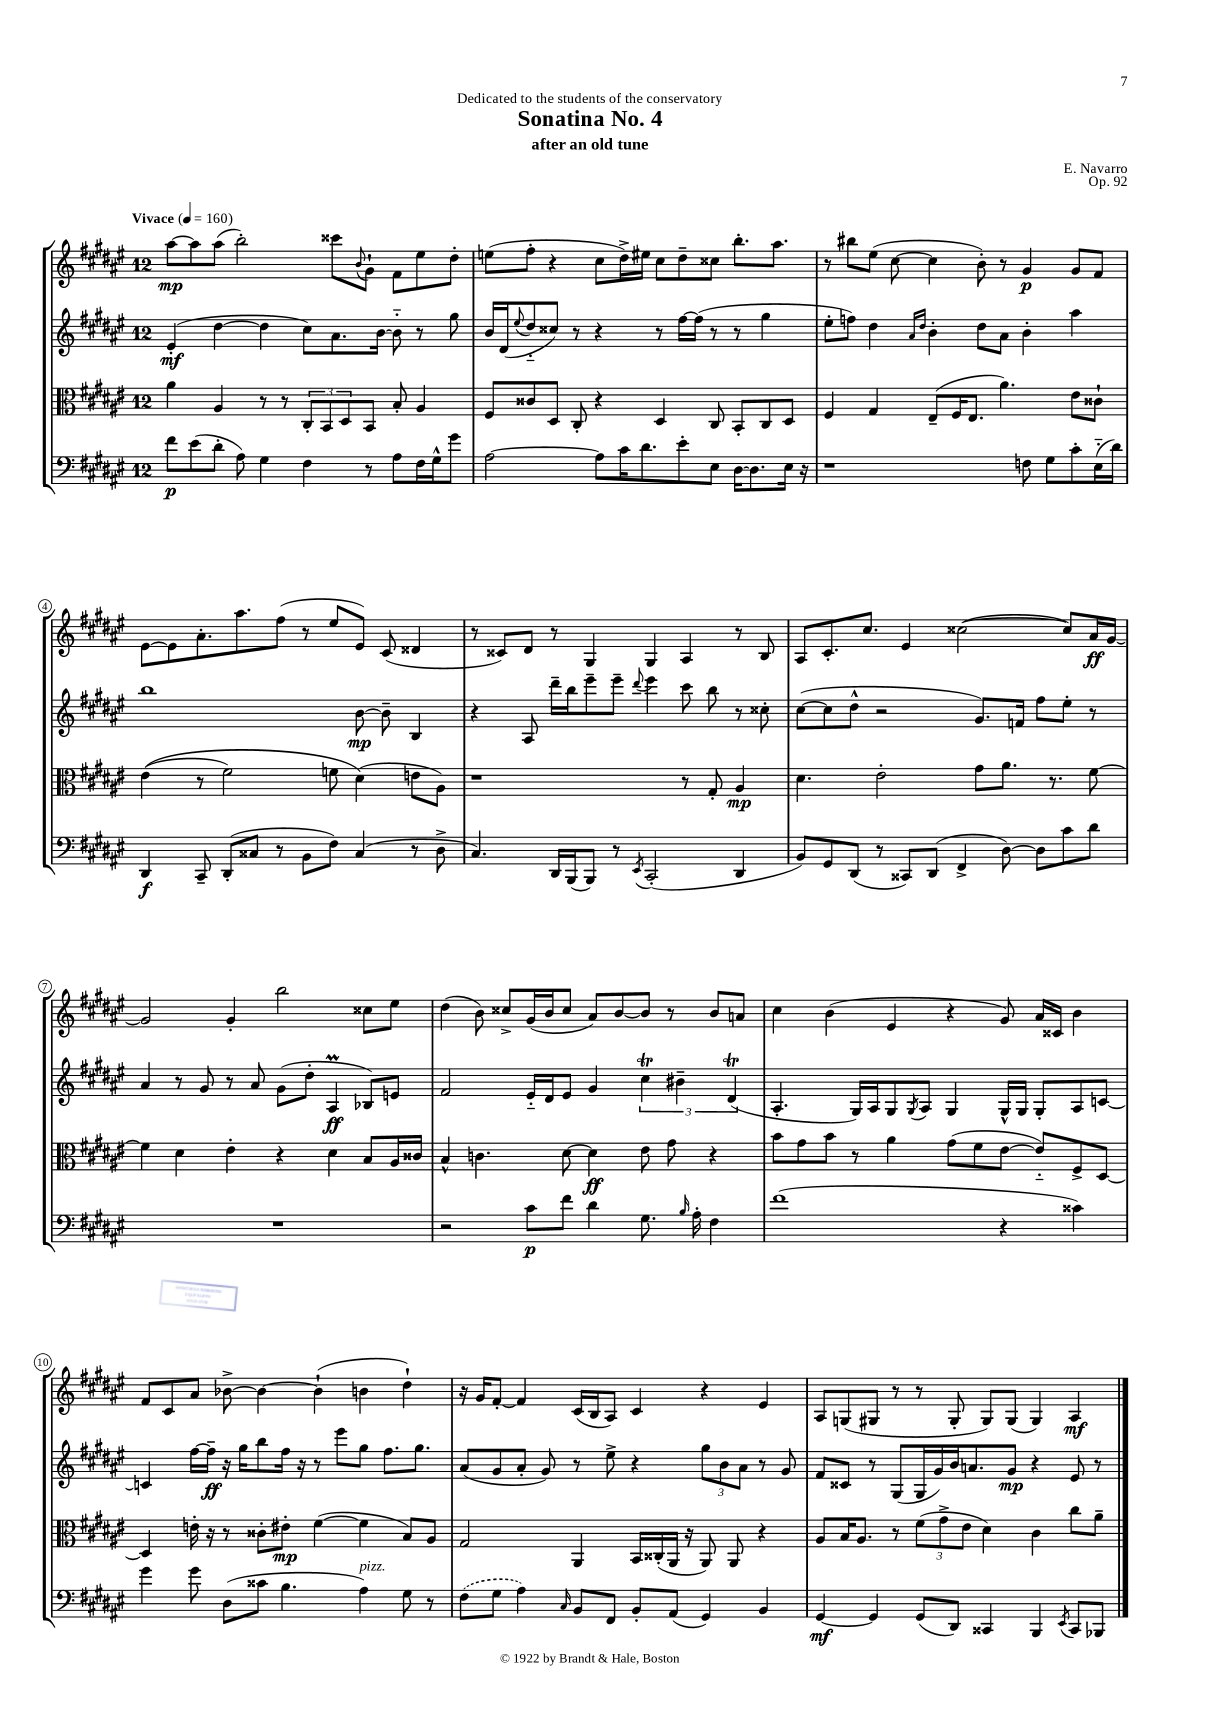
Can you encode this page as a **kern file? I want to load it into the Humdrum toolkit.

**kern	**kern	**kern	**kern
*staff4	*staff3	*staff2	*staff1
*clefF4	*clefC3	*clefG2	*clefG2
*k[f#c#g#d#a#e#]	*k[f#c#g#d#a#e#]	*k[f#c#g#d#a#e#]	*k[f#c#g#d#a#e#]
*M12/8	*M12/8	*M12/8	*M12/8
*MM160	*MM160	*MM160	*MM160
8f#	4a#	(4e#'	[8aa#
(8e#	.	.	8aa#]
8d#'	4A#	[4dd#	(8aa#
8A#)	.	.	2bb')
4G#	8r	4dd#]	.
.	8r	.	.
4F#	12C#'	8cc#)	.
.	12BB	.	.
.	.	8.a#	8ccc##
.	12D#	.	.
.	.	.	8qqb
8r	8BB	.	8g#`
.	.	[16b	.
8A#	8B'	8b'~]	8f#
16F#	4A#	8r	8ee#
16G#^^	.	.	.
8g#	.	8gg#	8dd#'
=	=	=	=
[2A#	8F#	16b	(8ee
.	.	(16d#	.
.	.	8qqee#	.
.	8c##	8dd#'~	8ff#'
.	8D#	8cc##)	4r
.	8C#'	8r	.
8A#]	4r	4r	8cc#
16c#	.	.	16dd#^)
8.d#	.	.	16ee#
.	4D#	8r	8cc#
8e#'	.	[16ff#	8dd#~
.	.	(16ff#]	.
8E#	8C#	8r	8cc##
[16D#	8BB'	8r	8.bb'
8.D#]	.	.	.
.	8C#	4gg#	.
.	.	.	8.aa#
16E#	8D#	.	.
16r	.	.	.
=	=	=	=
1r	4F#	8ee#'	8r
.	.	8ff)	8bb#
.	4G#	4dd#	(8ee#
.	.	.	[8cc#
.	.	16qqa#	.
.	.	16qqdd#	.
.	(8E#~	4b'	4cc#]
.	16F#	.	.
.	8.E#	.	.
.	.	8dd#	8b')
.	4.a#)	8a#	8r
8F	.	4b'	4g#
8G#	.	.	.
8c#'	8e#	4aa#	8g#
(16E#'~	8c##`	.	8f#
16d#)	.	.	.
=	=	=	=
4DD#	&((4e#	1bb	[8e#
.	.	.	8e#]
8CC#~	8r	.	8.a#'
(8DD#'	2f#)	.	.
.	.	.	8.aa#
8C##	.	.	.
8r	.	.	(8ff#
8BB	.	.	8r
8F#)	8f	.	8ee#
(4C##	(4d#&)	[8b	8e#)
.	.	8b~]	(8c#
8r	8e	4B	4d##
8D#^	8A#)	.	.
=	=	=	=
4.C#)	1r	4r	8r
.	.	.	8c##)
.	.	8A#	8d#
16DD#	.	16ddd#~	8r
(16BBB	.	16bb	.
8BBB)	.	8eee#~	4G#
8r	.	8eee#~	.
8qEE#	.	8qqddd#	.
(2CC#'	.	4eee#	4G#
.	8r	8ccc#	4A#
.	8G#'	8bb	.
4DD#	4A#	8r	8r
.	.	8cc##'	8B
=	=	=	=
8BB)	4.d#	([8cc#	8A#
8GG#	.	8cc#]	8.c#'
(8DD#	.	8dd#^^	.
.	.	.	8.cc#
8r	2e#'	2r	.
8CC##)	.	.	4e#
(8DD#	.	.	.
4FF#^	.	.	([2cc##
.	8g#	8.g#)	.
[8D#)	8.a#	.	.
.	.	16f	.
8D#]	.	8ff#	.
.	8.r	.	.
8c#	.	8ee#'	8cc##])
8d#	[8f#	8r	16a#
.	.	.	[16g#
=	=	=	=
1.r	4f#]	4a#	2g#]
.	4d#	8r	.
.	.	8g#	.
.	4e#'	8r	4g#'
.	.	8a#	.
.	4r	(8g#	2bb
.	.	8dd#'	.
.	4d#	4A#	.
.	8B	8B-)	8cc##
.	16A#	8e	8ee#
.	16c##	.	.
=	=	=	=
2r	4B^^	2f#	(4dd#
.	4.c	.	8b)
.	.	.	8cc##^
8c#	.	16e#'~	(16g#
.	.	16d#	16b
8f#	[8d#	8e#	8cc##
4d#	4d#]	4g#	8a#)
.	.	.	[8b
8.G#	8e#	6cc#	8b]
.	8g#	.	8r
.	.	6b#~	.
16qqB	.	.	.
16A#'	.	.	.
4F#	4r	.	8b
.	.	(6d#	.
.	.	.	8a
=	=	=	=
(1f#	8b	4.A#'	4cc#
.	8g#	.	.
.	8b	.	(4b
.	8r	16G#)	.
.	.	16A#	.
.	4a#	8G#	4e#
.	.	8qG#	.
.	.	8A#	.
.	(8g#	4G#	4r
.	8f#	.	.
4r	[8e#	16G#^^	8g#)
.	.	16G#	.
.	8e#'~])	8G#'	16a#
.	.	.	16c##
4c##)	8F#^	8A#	4b
.	[8D#	[8c	.
=	=	=	=
4g#	4D#]	4c]	8f#
.	.	.	8c#
8g#	16e'	[16ff#	8a#
.	16r	16ff#~]	.
(8D#	8r	16r	[8b-^
.	.	16gg#	.
8c##	8c##'	8bb	4b-_
4.B	8e#'	16ff#	.
.	.	16r	.
.	([4f#	8r	(4b-`]
.	.	8eee#	.
4A#)	4f#]	8gg#	4b
.	.	8.ff#	.
8G#	8B)	.	4dd#`)
.	.	8.gg#	.
8r	8A#	.	.
=	=	=	=
(8F#	2G#	(8a#	16r
.	.	.	16g#
8G#	.	8g#	[8f#'
4A#)	.	8a#'	4f#]
.	.	8g#)	.
16qqC#	.	.	.
8BB	4AA#	8r	(16c#
.	.	.	16B
8FF#	.	8ee#^	8A#)
8BB'	16BB	4r	4c#
.	(16C##'	.	.
(8AA#	16AA#	.	.
.	16r	.	.
4GG#)	8AA#)	12gg#	4r
.	.	12b	.
.	8AA#	.	.
.	.	12a#	.
4BB	4r	8r	4e#
.	.	8g#	.
=	=	=	=
[4GG#	8A#	8f#	8A#
.	16B	8c##	(8G
.	8.A#	.	.
4GG#]	.	8r	8G#
.	8r	(8G#	8r
(8GG#	(12f#	16G#	8r
.	.	16g#)	.
.	12g#^	.	.
8DD#)	.	16b	8G#'
.	12e#	.	.
.	.	8.a	.
4CC##	4d#)	.	8G#)
.	.	8g#	(8G#
4BBB	4c#	4r	4G#)
8qEE#	.	.	.
8CC##	8cc#	8e#	4A#
8BBB-	8a#~	8r	.
==	==	==	==
*-	*-	*-	*-
